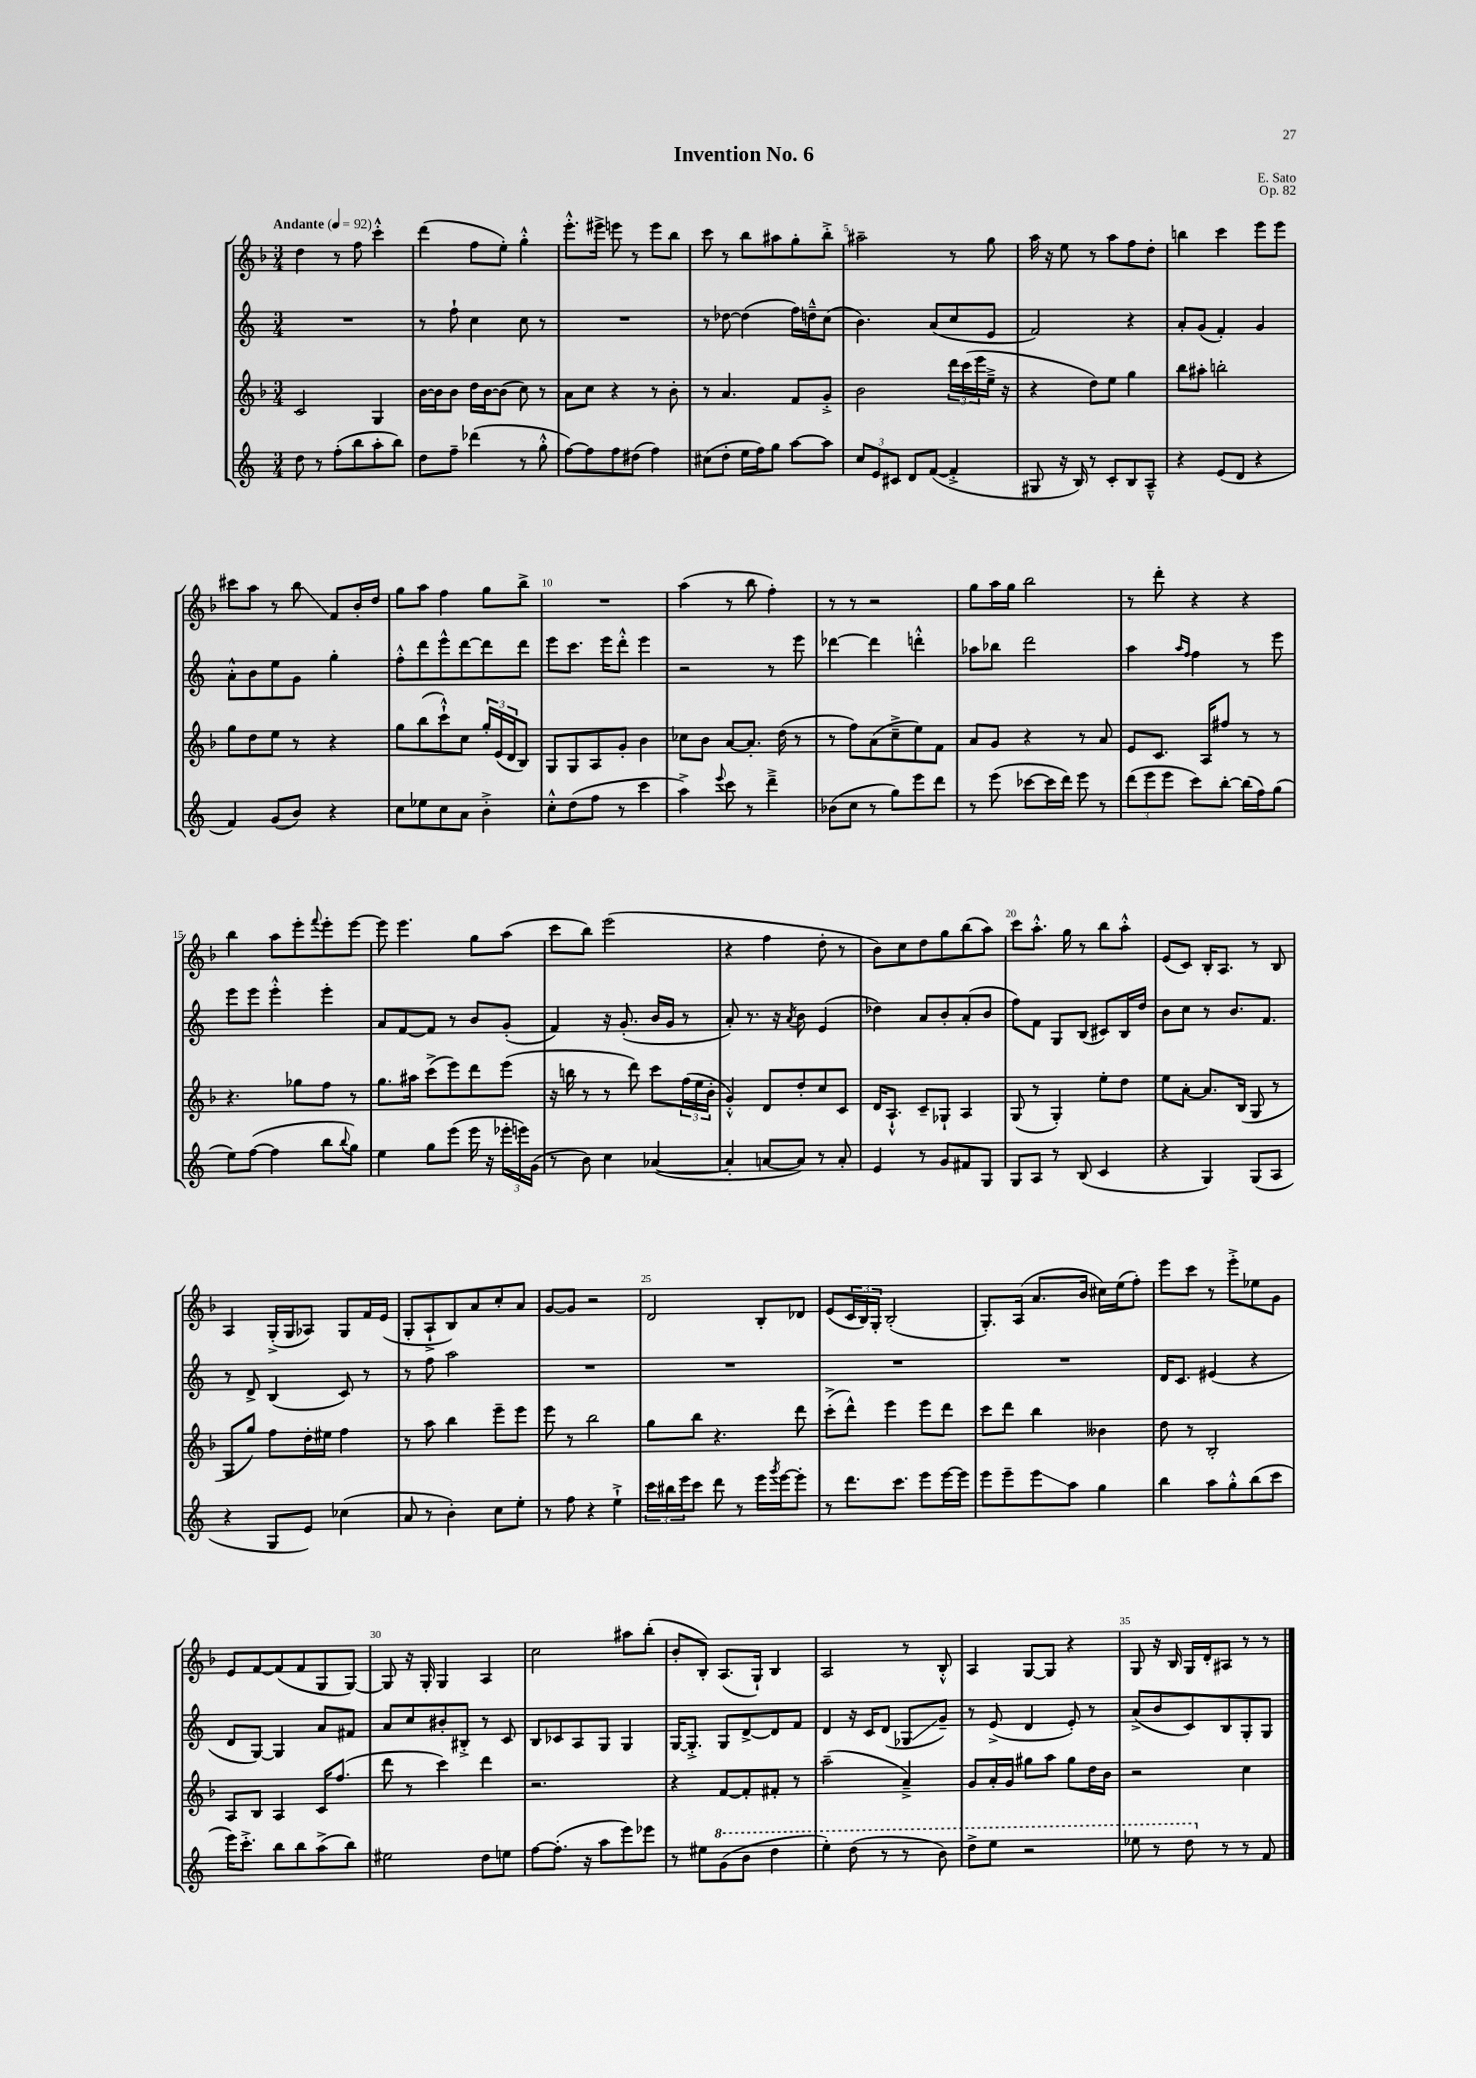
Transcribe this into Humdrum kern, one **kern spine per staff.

**kern	**kern	**kern	**kern
*staff4	*staff3	*staff2	*staff1
*clefG2	*clefG2	*clefG2	*clefG2
*k[]	*k[b-]	*k[]	*k[b-]
*M3/4	*M3/4	*M3/4	*M3/4
*MM92	*MM92	*MM92	*MM92
8dd\	2c/	2.r	4dd\
8r	.	.	.
(8ff'\L	.	.	8r
8bb\	.	.	8ff\
8aa'\	4G/	.	4ccc'^^\
8bb\J)	.	.	.
=	=	=	=
8dd\L	[16b-\LL	8r	(4ddd\
.	16b-\]J	.	.
8ff~\J	8b-\J	8ff`\	.
(4ddd-\	16dd\LL	4cc\	8ff\L
.	[16b-\J	.	.
.	(8b-\]J	.	8ee'\J)
8r	8cc\)	8cc\	4gg'^^\
8gg'^^\	8r	8r	.
=	=	=	=
[8ff\L)	8a\L	2.r	8.eee'^^\L
8ff\]	8cc\J	.	.
.	.	.	16eee#^\Jk
8ff\	4r	.	8eee\
(8dd#\J	.	.	8r
4ff\)	8r	.	8eee\L
.	8b-'\	.	8bb-\J
=	=	=	=
(8cc#\L	8r	8r	8ccc\
8dd'\J	4.a/	[8dd-\	8r
16ee\LL	.	(4dd-\]	8bb-\L
16ff\J)	.	.	.
8gg\J	.	.	8aa#\
[8aa\L	8f/L	16ff\LL)	8gg'\
.	.	16dd~^^\J	.
8aa\]J	8g'^/J	(8cc\J	8bb-'^\J
=	=	=	=
12cc/L	2b-\	4.b\)	2aa#~\
12e/	.	.	.
12c#/J	.	.	.
8d/L	.	.	.
([8f/J	.	(8a/L	.
4f'^/]	24ddd\LL	8cc/	8r
.	(24ccc\	.	.
.	24eee\	.	.
.	16ee~^\JJ	8e/J	8gg\
.	16r	.	.
=	=	=	=
8G#/	4r	2f/)	16aa\
.	.	.	16r
16r	.	.	8ee\
16B/)	.	.	.
8r	8dd\L)	.	8r
8c'/L	8ee\J	.	8aa\L
8B/	4gg\	4r	8ff\
8A~^^/J	.	.	8dd'\J
=	=	=	=
4r	8bb-\L	8a'/L	4bb\
.	8aa#'\J	(8g/J	.
(8e/L	2bb'\	4f'/)	4ccc\
8d/J	.	.	.
4r	.	4g/	8eee\L
.	.	.	8eee\J
=	=	=	=
4f/)	8gg\L	8a'^^\L	8ccc#\L
.	8dd\	8b\	8aa\J
(8g/L	8ee\J	8ee\	8r
8b/J)	8r	8g\J	8bb-\
4r	4r	4gg'\	8f/L
.	.	.	16b-'/L
.	.	.	16dd/JJ
=	=	=	=
8cc\L	8gg\L	8ff'^^\L	8gg\L
8ee-\	(8bb-\	8ddd\	8aa\J
8cc\	8ccc`^^\)	8eee^^\	4ff\
8a\J	8cc\J	[8ddd\	.
4b'^\	24gg'/LL	8ddd\]	8gg\L
.	(24e/	.	.
.	24d/J	.	.
.	8B-/J)	8ddd\J	8bb-^\J
=	=	=	=
8cc'^^\L	8G/L	8eee\L	2.r
(8dd\	8G/	8.ccc\J	.
8ff\J	8A/	.	.
.	.	16eee\LK	.
8r	8g'/J	8ddd'^^\J	.
4ccc\	4b-\	4eee\	.
=	=	=	=
4aa^\)	8cc-\L	2r	(4aa\
.	8b-\J	.	.
8qqeee/	.	.	.
8ccc\	[8a/L	.	8r
8r	8.a'/]J	.	8bb-\
4ddd~^\	.	8r	4ff'\)
.	(16dd\	.	.
.	8r	8eee\	.
=	=	=	=
(8b-\L	8r	[4ddd-\	8r
8cc\J	8ff\L)	.	8r
8r	(8a\	4ddd-\]	2r
8gg\L)	8cc~^\	.	.
8eee\	8ee\)	4ddd'^^\	.
8ddd\J	8f\J	.	.
=	=	=	=
8r	8a/L	8aa-\L	8gg\L
(8eee\	8g/J	8bb-\J	16aa\L
.	.	.	16gg\JJ
[8ccc-\L	4r	2ddd\	2bb-\
16ccc-\]L	.	.	.
16ddd\JJ)	.	.	.
8eee\	8r	.	.
8r	8a/	.	.
=	=	=	=
(12ddd\L	8e/L	4aa\	8r
12eee\	.	.	.
.	8.c/J	.	8ddd'\
12eee\J	.	.	.
.	.	16qqaa/LL	.
.	.	16qqff/JJ	.
8ccc\L)	.	4ff\	4r
.	16A/LK	.	.
[8bb'\J	8ff#/J	.	.
(16bb\]LL	8r	8r	4r
16ff\J)	.	.	.
(8gg\J	8r	8eee\	.
=	=	=	=
8ee\L)	4.r	8eee\L	4bb-\
([8ff\J	.	8eee\J	.
4ff\]	.	4eee'^^\	8aa\L
.	8gg-\L	.	8eee'\
.	.	.	8qqfff/
8bb\L	8ff\J	4eee'\	8eee'\
8qqbb/	.	.	.
8gg\J)	8r	.	[8eee\J
=	=	=	=
4ee\	8.gg\L	8a/L	8eee\]
.	.	[8f/	4.eee\
.	16aa#\Jk	.	.
8gg\L	(8ccc^\L	8f/]J	.
(8eee\J	8eee\)	8r	.
16eee\	8ddd\	8b/L	8gg\L
16r	.	.	.
24eee-'\LL	(8eee\J	(8g'/J	(8aa\J
24eee\)	.	.	.
(24g\JJ	.	.	.
=	=	=	=
8r	16r	4f/)	8ccc\L
.	16bb\	.	.
8b\)	8r	.	8bb-\J)
4cc\	8r	16r	(2eee\
.	.	(8.g'/	.
.	8ddd\)	.	.
([4a-/	8ccc\L	16b/LL	.
.	.	16g/JJ	.
.	(24ff\L	8r	.
.	24ee\	.	.
.	24b-'\JJ	.	.
=	=	=	=
4a-'/]	4g'^^/)	8a'/)	4r
.	.	8.r	.
[8a/L	8d/L	.	4ff\
.	.	16r	.
.	.	8qa/	.
8a/]J)	8dd'/	8b\	.
8r	8cc/	(4e/	8dd'\
8a'/	8c/J	.	8r
=	=	=	=
4e/	16d/LK	4dd-\)	8b-\L)
.	8.A`^^/J	.	.
.	.	.	8cc\
8r	8c~/L	8a/L	8dd\
8g/L	8G-`/J	8b'/	8gg\
8f#/	4A/	(8a'/	(8bb-\
8G/J	.	8b/J	8aa\J)
=	=	=	=
8G/L	(8G/	8ff\L)	8ccc\L
8A/J	8r	8f\J	8.aa'^^\J
8r	4G'/)	8G/L	.
.	.	.	16gg\
(8B/	.	(8B/J	8r
4c/	8ee'\L	8c#/L)	8bb-\L
.	8dd\J	16B/L	8aa'^^\J
.	.	16dd/JJ	.
=	=	=	=
4r	8ee\L	8b\L	(8e/L
.	[8a'\J	8cc\J	8c/J)
4G/)	8.a/]L	8r	16B-'/LK
.	.	.	8.A/J
.	.	8.b/L	.
.	(16B-/Jk	.	.
(8G/L	8G/	.	8r
.	.	8.f/J	.
8A/J	8r	.	8B-/
=	=	=	=
4r	8G/L	8r	4A/
.	8gg/J)	8d^/	.
8G/L	8ff\L	(4B/	(16G'^/LL
.	.	.	16G/J
8e/J)	16dd'\L	.	8A-/J)
.	16ee#\JJ	.	.
(4cc-\	4ff\	8c/)	8G/L
.	.	8r	16f/L
.	.	.	(16e/JJ
=	=	=	=
8a/	8r	8r	8G'/L
8r	8aa\	8ff\	8A`^/
4b'\)	4bb-\	2aa\	8B-/)
.	.	.	8a/
8cc\L	8eee~\L	.	8cc'/
8ee'\J	8eee\J	.	8a/J
=	=	=	=
8r	8eee\	2.r	[8g/L
8ff\	8r	.	8g/]J
4r	2bb-\	.	2r
4ee`^\	.	.	.
=	=	=	=
24ccc\LL	8gg\L	2.r	2d/
24bb#\	.	.	.
24eee\J	.	.	.
8ccc\J	8bb-\J	.	.
8ddd\	4.r	.	.
8r	.	.	.
16eee\LL	.	.	8B-'/L
8qggg/	.	.	.
[16eee\J	.	.	.
8eee'\]J	8ddd\	.	8d-/J
=	=	=	=
8r	(8ccc'^\L	2.r	(8e/L
8.ddd\L	8ddd^^\J)	.	24c/L
.	.	.	24B-/)
.	.	.	24G'/JJ
.	4eee\	.	(2B-'/
8.ccc\J	.	.	.
8eee\L	8eee\L	.	.
[16eee\L	8ddd\J	.	.
16eee\]JJ	.	.	.
=	=	=	=
8eee\L	8ccc\L	2.r	8.G'/L)
8eee~\	8ddd\J	.	.
.	.	.	(16A/Jk
8eee\	4bb-\	.	8.a/L
8aa\J	.	.	.
.	.	.	16b-/Jk
4gg\	4b--\	.	16cc#\LL)
.	.	.	(16ee\J
.	.	.	8ff'\J)
=	=	=	=
4bb\	8dd\	16d/LK	8eee\L
.	.	8.c/J	.
.	8r	.	8ccc\J
8aa\L	2B-'/	(4e#/	8r
8gg'^^\	.	.	8eee'^\L
(8bb\	.	4r	8ee-\
8ccc\J	.	.	8g\J
=	=	=	=
16eee\LK)	8A/L	8d/L	8e/L
8.ccc'^\J	.	.	.
.	8B-/J	[8G/J)	[8f/
8bb\L	4A/	4G/]	(8f/]
8bb\	.	.	8f/
(8aa^\	16c/LK	8a/L	8G/
.	(8.ff/J	.	.
8bb\J)	.	8f#/J	[8G/J)
=	=	=	=
2ee#\	8ddd\	8a/L	8G/]
.	8r	8cc/	16r
.	.	.	16G'/
.	4ccc\)	8b#'/	4G/
.	.	8B#'^/J	.
8dd\L	4ddd\	8r	4A/
8ee\J	.	8c/	.
=	=	=	=
[8ff\L	2.r	8B/L	2cc\
(8.ff'\]J	.	8c-/	.
.	.	8A/	.
16r	.	.	.
8aa\L	.	8G/J	.
8eee\)	.	4G/	8aa#\L
8eee-\J	.	.	(8bb-'\J
=	=	=	=
8r	4r	[16G/LK	8b-'/L
.	.	8.G'^/]J	.
8ee#\L	.	.	8B-'/J)
(8gg\	[8f/L	8G/L	(8.A/L
8bb\J	8f'/]	[8d^/	.
.	.	.	16G`/Jk)
4ddd\	8f#'/J	8d/]	4B-/
.	8r	8f/J	.
=	=	=	=
4eee'\)	(2aa~\	4d/	2A/
(8ddd\	.	16r	.
.	.	16c/LK	.
8r	.	(8d/J	.
8r	4a~^/)	8G-/L	8r
8bb\)	.	8g~/J)	8B-'^^/
=	=	=	=
8ddd^\L	8g/L	8r	4A/
8eee\J	16a'/L	(8e^/	.
.	16g/JJ	.	.
2r	8gg#\L	4d/	[8G/L
.	8aa\J	.	8G/]J
.	8gg#\L	8e'/)	4r
.	16dd\L	8r	.
.	16b-\JJ	.	.
=	=	=	=
8eee-\	2r	(8a^/L	8G/
8r	.	8b/	16r
.	.	.	16B-/
8ddd\	.	8c/)	16G/LL
.	.	.	16d'/J
8r	.	8B/	8A#/J
8r	4cc\	8G'/	8r
8f/	.	8G/J	8r
==	==	==	==
*-	*-	*-	*-
